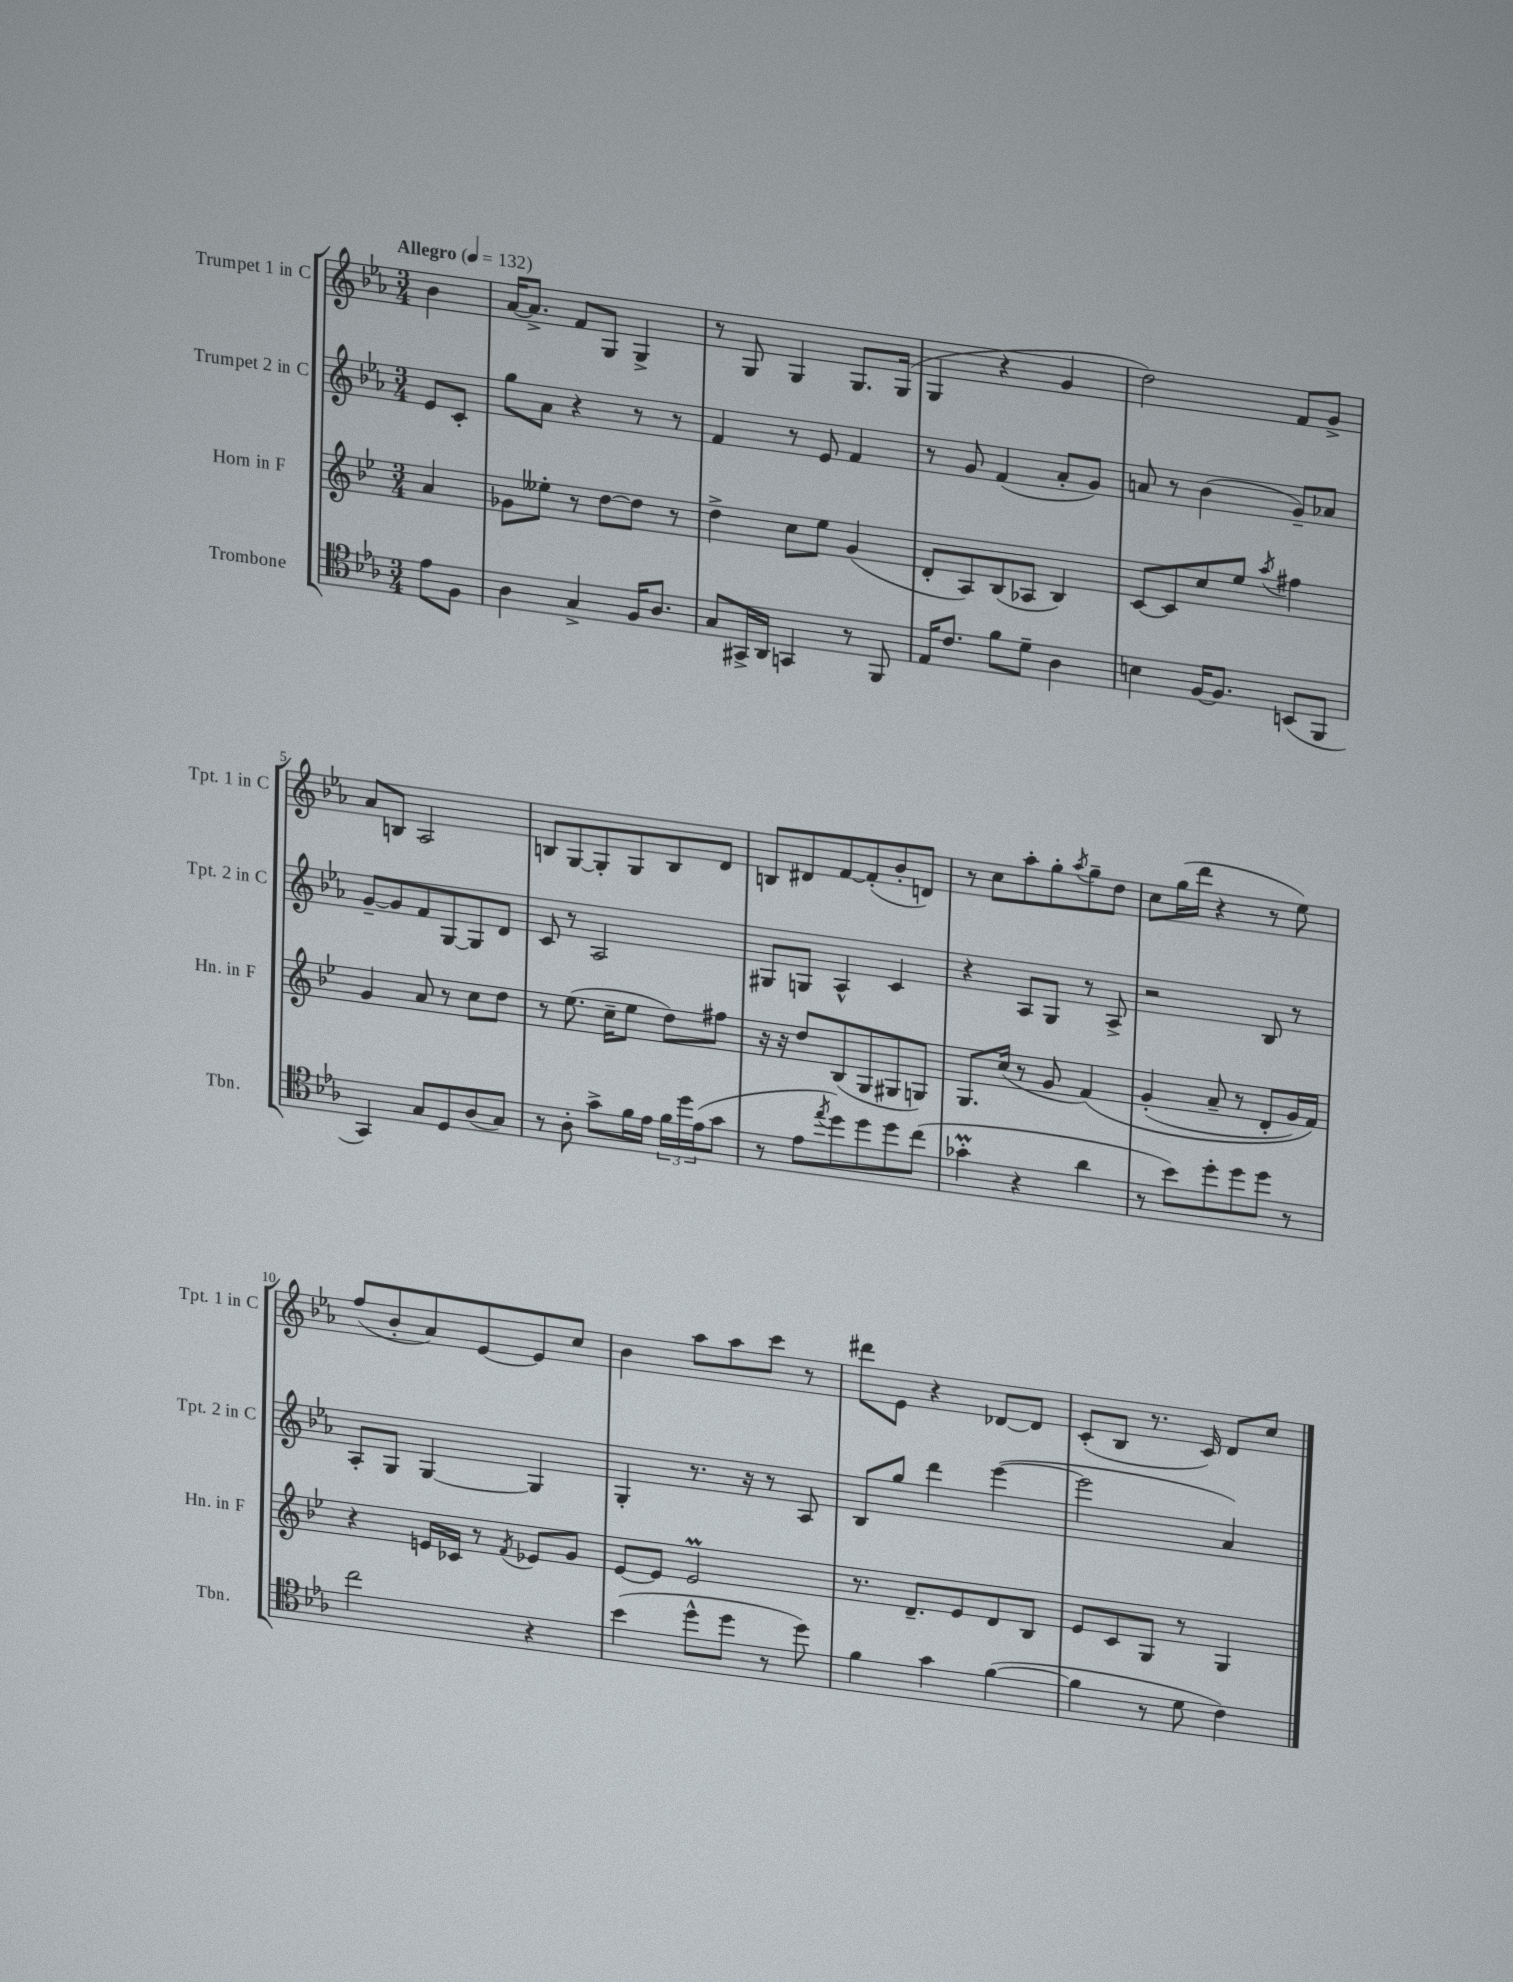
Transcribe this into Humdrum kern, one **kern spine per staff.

**kern	**kern	**kern	**kern
*staff4	*staff3	*staff2	*staff1
*clefC4	*clefG2	*clefG2	*clefG2
*k[b-e-a-]	*k[b-e-]	*k[b-e-a-]	*k[b-e-a-]
*M3/4	*M3/4	*M3/4	*M3/4
*MM132	*MM132	*MM132	*MM132
8e-	4a	8e-	4b-
8F	.	8c'	.
=	=	=	=
4A-	8g-	8gg	[16a-
.	.	.	8.a-^]
.	8ee--'	8a-	.
4G^	8r	4r	8f
.	[8dd	.	8G
16F	8dd]	8r	4G^
8.A-	.	.	.
.	8r	8r	.
=	=	=	=
8G	4dd^	4f	8r
16GG#^	.	.	8G
16AA-	.	.	.
4GG	8cc	8r	4G
.	8ee-	8e-	.
8r	(4g	4f	8.G
8FF	.	.	.
.	.	.	(16G
=	=	=	=
16E-	8d'	8r	4G
8.c	.	.	.
.	8A)	8g	.
8f	(8B-	(4f	4r
8d~	8A-	.	.
4A-	4B-)	8a-'	4g
.	.	8g)	.
=	=	=	=
4B	[8c	8a	2dd)
.	8c]	8r	.
[16F	8cc	(4b-	.
8.F]	.	.	.
.	8ee-	.	.
.	8qaa	.	.
(8BB	4ff#	8g~)	8f
8FF	.	8a-	8g^
=	=	=	=
4GG)	4g	[8g~	8a-
.	.	8g]	8B
8G	8a	8f	2A-
8D	8r	[8G	.
(8A-	8cc	8G]	.
8G)	8dd	8d	.
=	=	=	=
8r	8r	8c	8B
8A-'	(8.ee-	8r	[8G
8g^	.	2A-	8G']
.	16cc~	.	.
16f	8ee-	.	8G
16e-	.	.	.
24f	8dd)	.	8B
24dd	.	.	.
(24e-	.	.	.
8g	8ff#	.	8d
=	=	=	=
8r	16r	8G#	8B
.	16r	.	.
8e-	8dd	8G	8d#
8qee-	.	.	.
8dd)	(8B-	4A-^^	[8f
8dd	8G	.	(8f']
8dd	8G#	4c	8b-'
(8cc	8G)	.	8d)
=	=	=	=
4g-'	8.G	4r	8r
.	.	.	8cc
.	(16cc	.	.
4r	8r	8A-	8aa-'
.	8g	8G	8gg'
.	.	.	8qaa-
4a-	&(4f)	8r	8gg~
.	.	8A-^	8dd
=	=	=	=
8r	(4g'	2r	8cc
8b-)	.	.	(16gg
.	.	.	16ddd
8dd'	8a~	.	4r
8dd	8r	.	.
8dd	8d'	8B-	8r
8r	16g)	8r	8ee-)
.	16f&)	.	.
=	=	=	=
2cc	4r	8A-'	(8ff
.	.	8G	8b-'
.	16e	[4G	8a-)
.	16c-	.	.
.	8r	.	[8e-
.	8qf	.	.
4r	8e-	4G]	8e-]
.	8g	.	8cc
=	=	=	=
(4b-	[8e-	4G'	4b-
.	8e-]	.	.
8dd^^	2e-	8.r	8aa-
8dd	.	.	8aa-
.	.	16r	.
8r	.	8r	8ccc
8dd)	.	8A-	8r
=	=	=	=
4f	8.r	8B-	8ddd#
.	.	8gg	8e-
.	8.d~	.	.
4g	.	4ddd	4r
.	8e-	.	.
([4f	8d	([4eee-	[8d-
.	8B-	.	8d-]
=	=	=	=
4f]	8e-	2eee-]	(8c'
.	8c	.	8B-
8r	8G	.	8.r
8d	8r	.	.
.	.	.	16c)
4c)	4G	4a-)	8d
.	.	.	8cc
==	==	==	==
*-	*-	*-	*-
